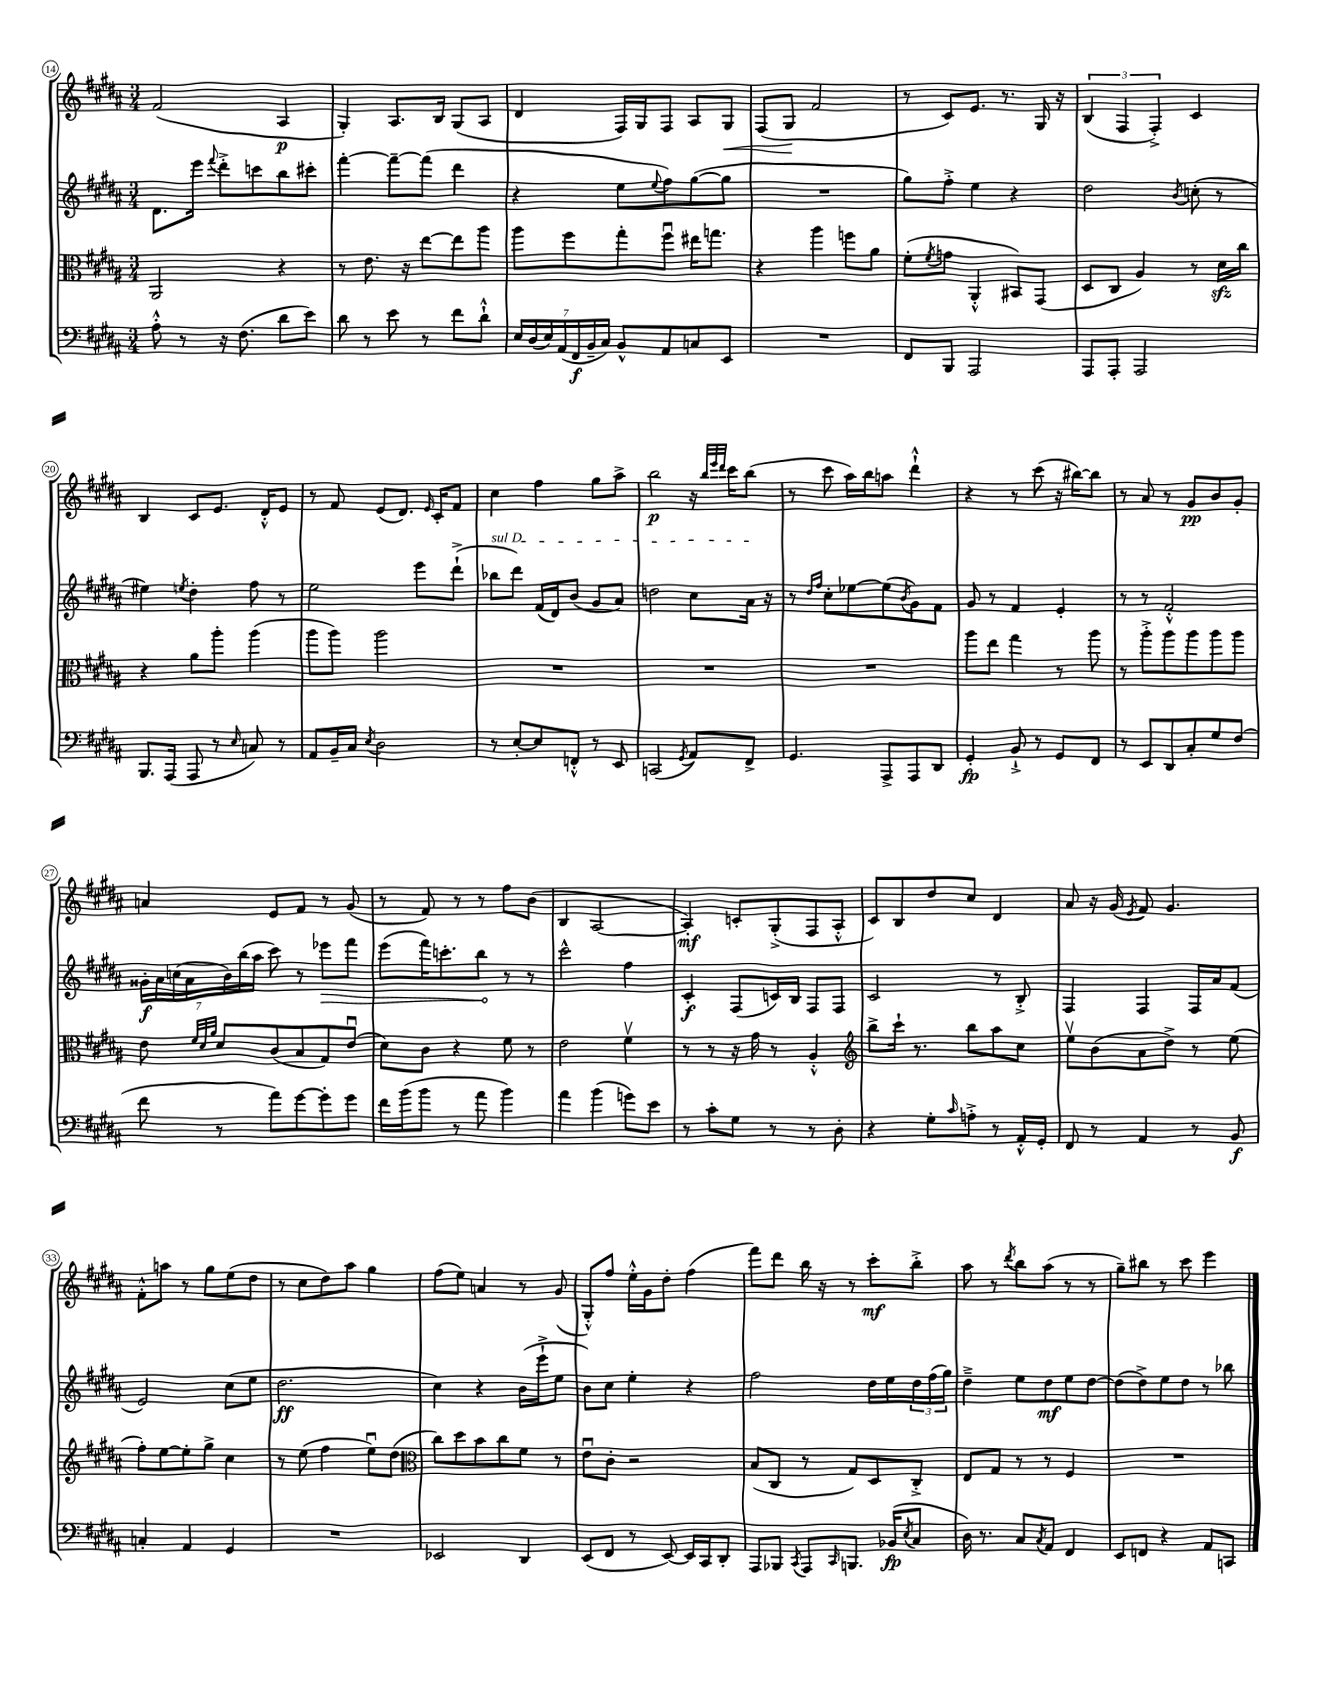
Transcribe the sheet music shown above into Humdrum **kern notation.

**kern	**dynam	**kern	**kern	**dynam	**kern	**dynam
*part4	*part4	*part3	*part2	*part2	*part1	*part1
*staff4	*staff4	*staff3	*staff2	*staff2	*staff1	*staff1
*clefF4	*	*clefC3	*clefG2	*	*clefG2	*
*k[f#c#g#d#a#]	*	*k[f#c#g#d#a#]	*k[f#c#g#d#a#]	*	*k[f#c#g#d#a#]	*
*M3/4	*	*M3/4	*M3/4	*	*M3/4	*
=14	=14	=14	=14	=14	=14	=14
8A#'^^\	.	2AA#/	8.d#\L	.	(2f#/	.
8r	.	.	.	.	.	.
.	.	.	16eee\Jk	.	.	.
.	.	.	8qqfff#/	.	.	.
16r	.	.	8ddd#'^\L	.	.	.
(8.F#\	.	.	.	.	.	.
.	.	.	8cccn\	.	.	.
8d#\L	.	4r	8bb\	.	4A#/	p
8e\J)	.	.	8ccc#X'\J	.	.	.
=15	=15	=15	=15	=15	=15	=15
8d#\	.	8r	[4fff#'\	.	4G#'/)	.
8r	.	8.e\	.	.	.	.
8e\	.	.	8fff#~\L_	.	8.A#/L	.
.	.	16r	.	.	.	.
8r	.	[8ee\L	(8fff#\J]	.	.	.
.	.	.	.	.	16B/Jk	.
8f#\L	.	8ee\]	4ddd#\	.	(8G#/L	.
8d#`^^\J	.	8aa#\J	.	.	8A#/J	.
=16	=16	=16	=16	=16	=16	=16
28E/LL	.	8aa#\L	4r	.	4d#/	.
(28D#/	.	.	.	.	.	.
28E/)	.	.	.	.	.	.
(28AA#/	.	.	.	.	.	.
.	.	8ff#\	.	.	.	.
28FF#/	f	.	.	.	.	.
28BB~/	.	.	.	.	.	.
28C#/JJ)	.	.	.	.	.	.
8BB^^/L	.	8gg#'\	8ee\L	.	16F#/LL)	.
.	.	.	.	.	16G#/J	.
.	.	.	8qqee/	.	.	.
8AA#/	.	8ff#u\J	8ff#\)	.	8F#/J	.
8Cn/	.	16ee#X\KL	([8gg#\	.	8A#/L	.
.	.	8.ggn\J	.	.	.	.
!	!	!	!	!	!	!LO:HP:b
8EE/J	.	.	8gg#\J]	.	8G#/J	<
=17	=17	=17	=17	=17	=17	=17
2.r	.	4r	2.r	.	(8F#/L	.
.	.	.	.	.	8G#/J	.
.	.	4aa#\	.	.	2f#/	[
.	.	8ffn\L	.	.	.	.
.	.	8a#\J	.	.	.	.
=18	=18	=18	=18	=18	=18	=18
8FF#/L	.	(8f#'\L	8gg#\L)	.	8r	.
.	.	8qf#/	.	.	.	.
8BBB/J	.	8gn\J	8ff#'^\J	.	8c#/L)	.
2AAA#/	.	4AA#'^^/	4ee\	.	8.e/J	.
.	.	.	.	.	8.r	.
.	.	8BB#X/L)	4r	.	.	.
.	.	(8GG#/J	.	.	16G#/	.
.	.	.	.	.	16r	.
=19	=19	=19	=19	=19	=19	=19
8AAA#/L	.	8D#/L	2dd#\	.	(6B/	.
8AAA#'/J	.	8C#/J	.	.	.	.
.	.	.	.	.	6F#/	.
2AAA#/	.	4A#/)	.	.	.	.
.	.	.	.	.	6F#'^/)	.
.	.	.	8qb/	.	.	.
.	.	8r	(8ccn'\	.	4c#/	.
.	.	16d#zz\LL	8r	.	.	.
.	.	16cc#\JJ	.	.	.	.
!!LO:LB:g=z
=20	=20	=20	=20	=20	=20	=20
8.BBB/L	.	4r	4ee#X\)	.	4B/	.
(16AAA#/Jk	.	.	.	.	.	.
.	.	.	8qeen/	.	.	.
8AAA#/	.	8a#\L	4dd#'\	.	8c#/L	.
8r	.	8aa#'\J	.	.	8.e/J	.
16qqE/	.	.	.	.	.	.
8Cn/)	.	(4aa#\	8ff#\	.	.	.
.	.	.	.	.	16d#'^^/KL	.
8r	.	.	8r	.	8e/J	.
=21	=21	=21	=21	=21	=21	=21
8AA#/L	.	8aa#\L	2ee\	.	8r	.
16BB~/L	.	8aa#\J)	.	.	8f#/	.
16C#/JJ	.	.	.	.	.	.
8qE/	.	.	.	.	.	.
2D#\	.	2aa#\	.	.	(8e/L	.
.	.	.	.	.	8.d#/J)	.
.	.	.	8eee\L	.	.	.
.	.	.	.	.	16qqe/	.
.	.	.	.	.	16c#'/KL	.
.	.	.	(8ddd#`^\J	.	8f#/J	.
=22	=22	=22	=22	=22	=22	=22
!	!	!	!LO:TX:a:i:t=sul D	!	!	!
8r	.	2.r	8bb-X\L	.	4cc#\	.
[8E'/L	.	.	8ddd#\J)	.	.	.
8E/]	.	.	(16f#/LL	.	4ff#\	.
.	.	.	16d#/J)	.	.	.
8FFn'^^/J	.	.	(8b/J	.	.	.
8r	.	.	8g#/L	.	8gg#\L	.
8EE/	.	.	8a#/J)	.	8aa#^\J	.
=23	=23	=23	=23	=23	=23	=23
(2CCn/	.	2.r	2ddn\	.	2bb\	p
8qGG#/	.	.	.	.	.	.
8AA#/L)	.	.	8cc#\L	.	16r	.
.	.	.	.	.	32qqbb/LLL	.
.	.	.	.	.	32qqeee/	.
.	.	.	.	.	32qqddd#/JJJ	.
.	.	.	.	.	16ccc#\KL	.
8FF#^/J	.	.	16a#\Jk	.	(8bb\J	.
.	.	.	16r	.	.	.
=24	=24	=24	=24	=24	=24	=24
4.GG#/	.	2.r	8r	.	8r	.
.	.	.	16qqdd#/LL	.	.	.
.	.	.	16qqff#/JJ	.	.	.
.	.	.	8cc#'\L	.	8ccc#\	.
.	.	.	[8ee-X\	.	16aa#\LL)	.
.	.	.	.	.	16bb\J	.
8AAA#^/L	.	.	(8ee-\]	.	8aan\J	.
.	.	.	8qb/	.	.	.
8AAA#/	.	.	8g#\)	.	4ddd#`^^\	.
8DD#/J	.	.	8f#\J	.	.	.
=25	=25	=25	=25	=25	=25	=25
4GG#'/	fp	8aa#\L	8g#/	.	4r	.
.	.	8ee\J	8r	.	.	.
8BB`^/	.	4gg#\	4f#/	.	8r	.
8r	.	.	.	.	(8ccc#\	.
8GG#/L	.	8r	4e'/	.	16r	.
.	.	.	.	.	[16bb#X\KL)	.
8FF#/J	.	8aa#\	.	.	8bb#\J]	.
=26	=26	=26	=26	=26	=26	=26
8r	.	8r	8r	.	8r	.
8EE/L	.	8aa#'^\L	8r	.	8a#/	.
8DD#/	.	8aa#\	2f#'^^/	.	8r	.
8C#'/	.	8aa#\	.	.	8g#/L	pp
8G#/	.	8aa#\	.	.	8b/	.
(8F#/J	.	8aa#\J	.	.	8g#'/J	.
!!LO:LB:g=z
=27	=27	=27	=27	=27	=27	=27
8f#\	.	8e\	28g##X'\LL	f	4an/	.
.	.	.	28a#\	.	.	.
.	.	.	(28ccn\	.	.	.
.	.	.	28a#\	.	.	.
.	.	32qqf#/LLL	.	.	.	.
.	.	32qqd#/	.	.	.	.
.	.	32qqa#/JJJ	.	.	.	.
8r	.	8d#/L	.	.	.	.
.	.	.	28b\)	.	.	.
.	.	.	(28bb\	.	.	.
.	.	.	28aa#\JJ	.	.	.
8a#\L)	.	(8c#/	8ccc#\)	.	8e/L	.
[8g#\	.	8B/	8r	.	8f#/J	.
!	!	!	!	!LO:HP:b	!	!
8g#'\]	.	8G#/)	8eee-X\L	>	8r	.
8g#\J	.	(8eu/J	8fff#\J	.	(8g#/	.
=28	=28	=28	=28	=28	=28	=28
16f#\LL	.	8d#\L)	(8eee\L	.	8r	.
(16b\J	.	.	.	.	.	.
8b\J	.	8c#\J	16fff#\K)	.	8f#/)	.
.	.	.	8.cccn'\	.	.	.
8r	.	4r	.	.	8r	.
8a#\	.	.	8bb\J	.	8r	.
4b\)	.	8f#\	8r	]	8ff#\L	.
.	.	8r	8r	.	(8b\J	.
=29	=29	=29	=29	=29	=29	=29
4a#\	.	2e\	2ccc#^^\	.	4B/	.
(4b\	.	.	.	.	[2A#/	.
8gn\L)	.	4f#v\	4ff#\	.	.	.
8e\J	.	.	.	.	.	.
=30	=30	=30	=30	=30	=30	=30
8r	.	8r	4c#'/	f	4A#'/])	mf
8c#'\L	.	8r	.	.	.	.
8G#\J	.	16r	(8F#/L	.	8cn'/L	.
.	.	16g#\	.	.	.	.
8r	.	8r	16cn/L)	.	(8G#'^/	.
.	.	.	16B/JJ	.	.	.
8r	.	4A#'^^/	8F#/L	.	8F#/	.
8D#'\	.	.	8F#/J	.	8A#'^^/J	.
=31	=31	=31	=31	=31	=31	=31
*	*	*clefG2	*	*	*	*
4r	.	8bb^\L	2c#/	.	8c#/L)	.
.	.	16ccc#`\Jk	.	.	8B/	.
.	.	8.r	.	.	.	.
8G#'\L	.	.	.	.	8dd#/	.
16qqc#/	.	.	.	.	.	.
8An'^\J	.	8bb\L	.	.	8cc#/J	.
8r	.	8aa#\	8r	.	4d#/	.
16AA#'^^/LL	.	8cc#\J	8B'^/	.	.	.
16GG#'/JJ	.	.	.	.	.	.
=32	=32	=32	=32	=32	=32	=32
8FF#/	.	8eev\L	4F#/	.	8a#/	.
8r	.	(8b\	.	.	16r	.
.	.	.	.	.	(16g#/	.
.	.	.	.	.	8qe/	.
4AA#/	.	8a#\	4F#/	.	8f#/)	.
.	.	8dd#^\J)	.	.	4.g#/	.
8r	.	8r	16F#/LL	.	.	.
.	.	.	16a#/J	.	.	.
8BB/	f	(8ee\	(8f#/J	.	.	.
!!LO:LB:g=z
=33	=33	=33	=33	=33	=33	=33
4Cn'/	.	8ff#'\L)	2e/)	.	8f#'^^\L	.
.	.	[8ee\	.	.	8aan\J	.
4AA#/	.	8ee'\]	.	.	8r	.
.	.	8gg#^\J	.	.	8gg#\L	.
4GG#/	.	4cc#\	(8cc#\L	.	(8ee\	.
.	.	.	8ee\J	.	8dd#\J	.
=34	=34	=34	=34	=34	=34	=34
2.r	.	8r	2.dd#\	ff	8r	.
.	.	(8ee\	.	.	8cc#\L	.
.	.	4ff#\	.	.	8dd#\)	.
.	.	.	.	.	8aa#\J	.
.	.	8eeu\L)	.	.	4gg#\	.
.	.	(8dd#\J	.	.	.	.
=35	=35	=35	=35	=35	=35	=35
*	*	*clefC3	*	*	*	*
2EE-X/	.	8cc#\L)	4cc#\)	.	(8ff#\L	.
.	.	8dd#\	.	.	8ee\J)	.
.	.	8b\	4r	.	4an/	.
.	.	8cc#\	.	.	.	.
4DD#/	.	8f#\J	(16b\LL	.	8r	.
.	.	.	16eee`^\J	.	.	.
.	.	8r	8ee\J	.	(8g#/	.
=36	=36	=36	=36	=36	=36	=36
(8EE/L	.	8eu\L	8b\L)	.	8G#'^^/L)	.
8FF#/J	.	8c#'\J	8cc#\J	.	8ff#/J	.
8r	.	2r	4ee'\	.	16ee'^^\LL	.
.	.	.	.	.	16g#\J	.
[8EE/)	.	.	.	.	8dd#'\J	.
16EE/LL]	.	.	4r	.	(4ff#\	.
16CC#/J	.	.	.	.	.	.
8DD#'/J	.	.	.	.	.	.
=37	=37	=37	=37	=37	=37	=37
8AAA#/L	.	(8B/L	2ff#\	.	8fff#\L)	.
8BBB-X/J	.	8C#/J	.	.	8ddd#\J	.
8qCC#/	.	.	.	.	.	.
8AAA#/L	.	8r	.	.	16bb\	.
.	.	.	.	.	16r	.
16qqCC#/	.	.	.	.	.	.
8.BBBn/J	.	8G#/L)	.	.	8r	.
.	.	8D#/	16dd#\LL	.	8ccc#'\L	mf
(16BB-X/KL	fp	.	16ee\	.	.	.
8qE/	.	.	.	.	.	.
8C#/J	.	8C#'^/J	24dd#\	.	8bb'^\J	.
.	.	.	(24ff#\	.	.	.
.	.	.	24gg#\JJ)	.	.	.
=38	=38	=38	=38	=38	=38	=38
16D#\)	.	8E/L	4dd#~^\	.	8aa#\	.
8.r	.	.	.	.	.	.
.	.	8G#/J	.	.	8r	.
.	.	.	.	.	8qddd#/	.
8C#/L	.	8r	8ee\L	.	8bb\L	.
8qC#/	.	.	.	.	.	.
8AA#/J	.	8r	8dd#\	mf	(8aa#\J	.
4FF#/	.	4F#/	8ee\	.	8r	.
.	.	.	[8dd#\J	.	8r	.
=39	=39	=39	=39	=39	=39	=39
8EE/L	.	2.r	(8dd#\L]	.	8gg#~\L)	.
8FFn/J	.	.	8dd#^\)	.	8bb#X\J	.
4r	.	.	8ee\	.	8r	.
.	.	.	8dd#\J	.	8ccc#\	.
8AA#/L	.	.	8r	.	4eee\	.
8CCn/J	.	.	8bb-X\	.	.	.
==	==	==	==	==	==	==
*-	*-	*-	*-	*-	*-	*-
